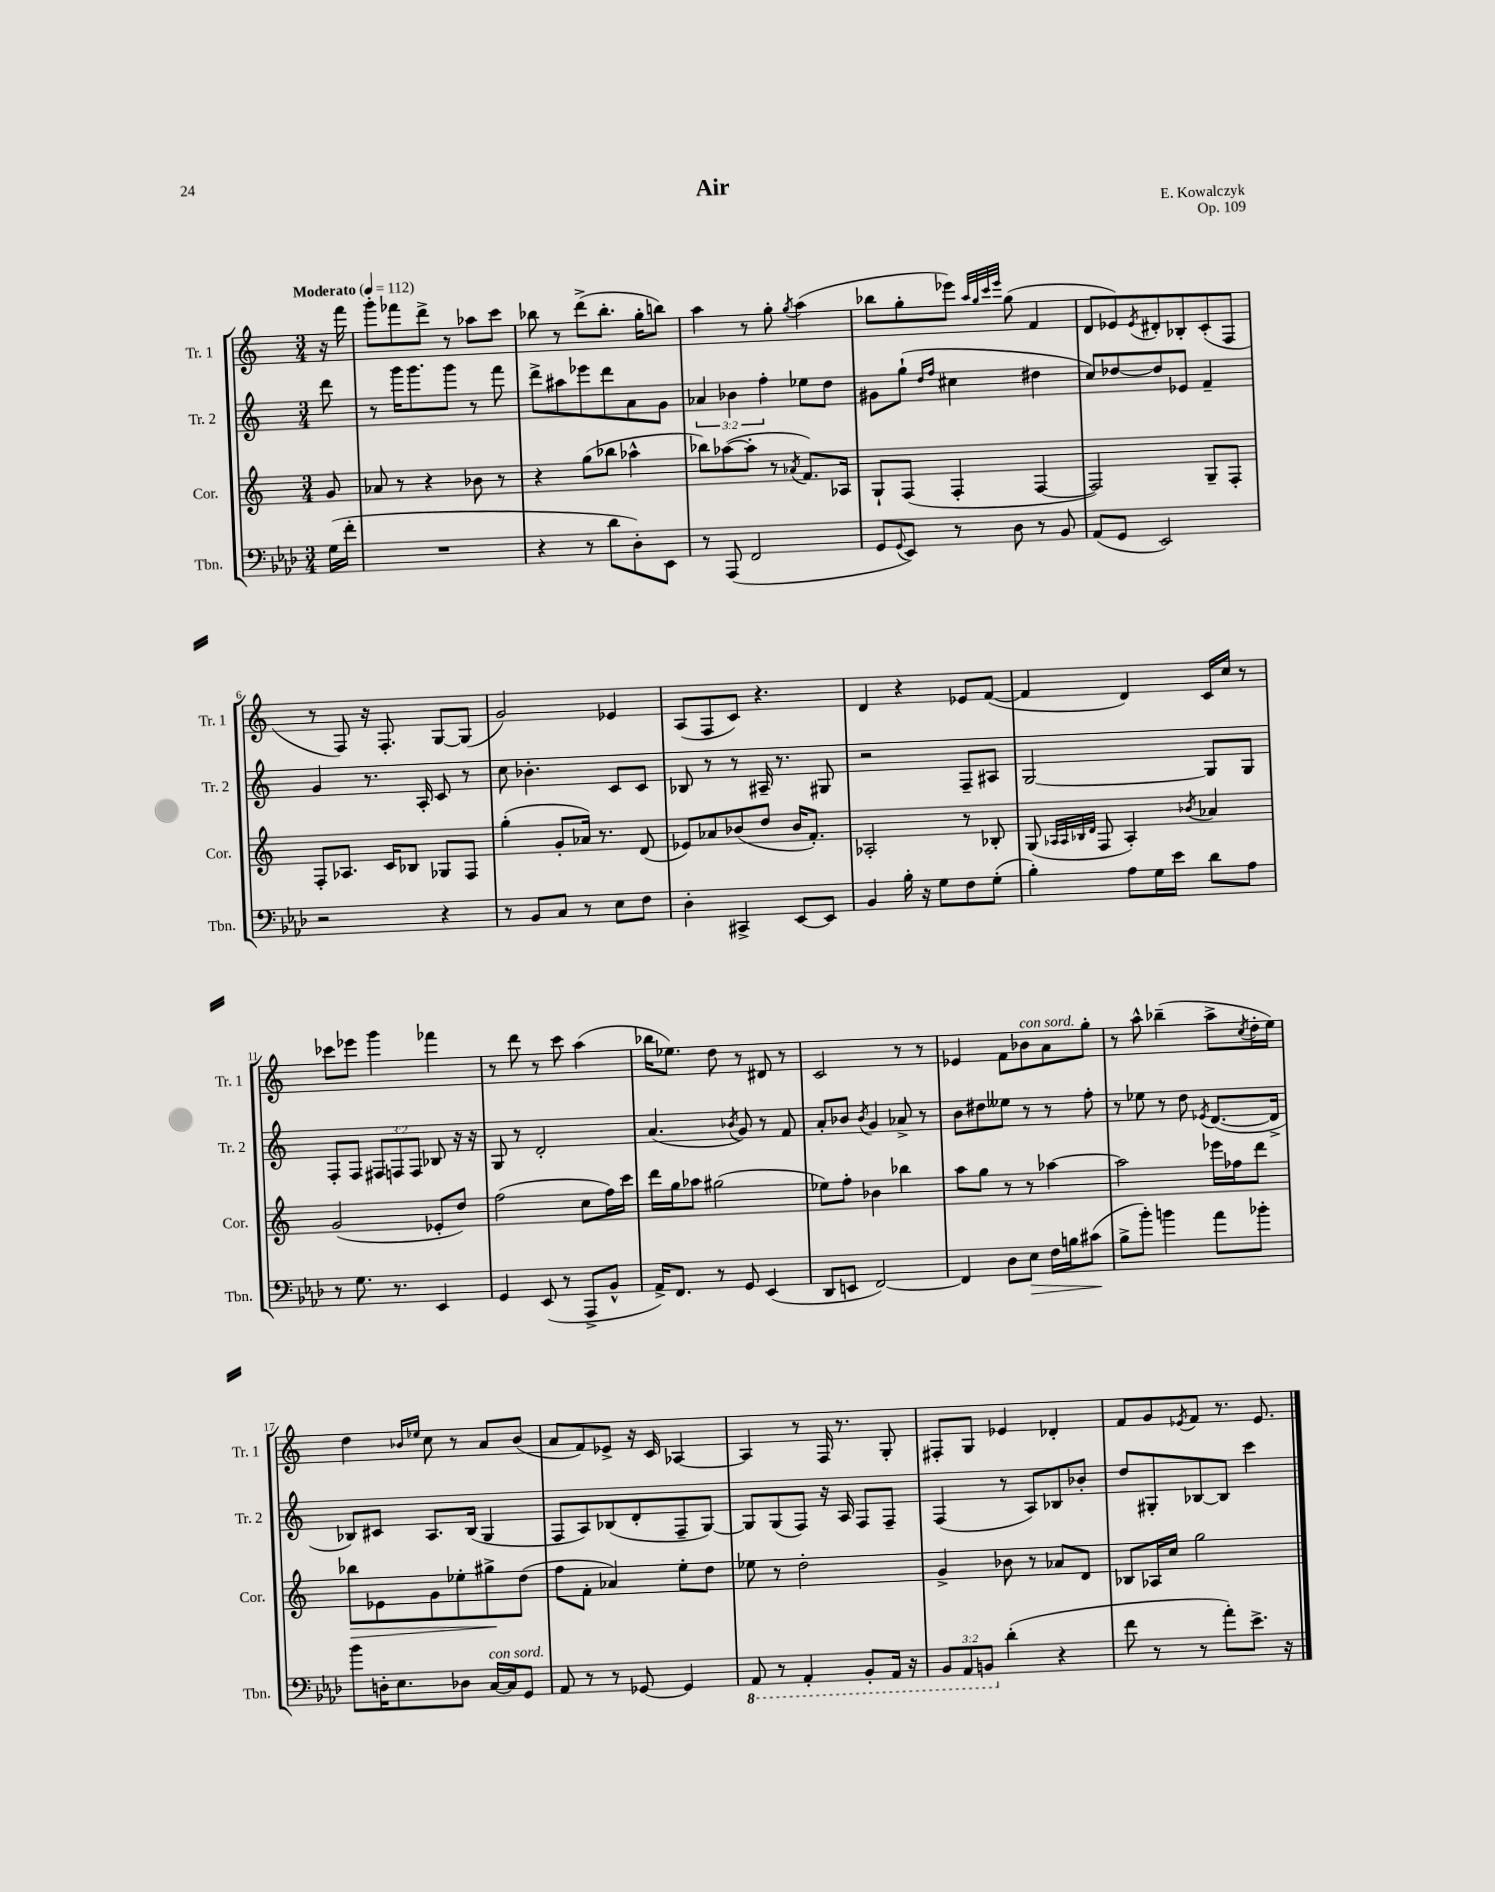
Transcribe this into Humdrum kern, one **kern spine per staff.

**kern	**kern	**kern	**kern
*staff4	*staff3	*staff2	*staff1
*clefF4	*clefG2	*clefG2	*clefG2
*k[b-e-a-d-]	*k[]	*k[]	*k[]
*M3/4	*M3/4	*M3/4	*M3/4
*MM112	*MM112	*MM112	*MM112
(16G	8g	8ddd	16r
16f'	.	.	16fff
=	=	=	=
2.r	8a-	8r	8ggg'
.	8r	16ggg	8fff-
.	.	8.ggg	.
.	4r	.	8ddd^
.	.	8ggg	8r
.	8b-	8r	8aa-
.	8r	8fff	8ccc
=	=	=	=
4r	4r	8ddd^	8bb-
.	.	8aa#	8r
8r	(8gg	8eee-	(8ddd^
8d-	8bb-	8ddd	8.bb-'
8D-')	4aa-^^	8a	.
.	.	.	16gg'
8EE-	.	8g	8bb)
=	=	=	=
8r	8bb-)	6a-	4aa
(8AAA-	([8aa-	.	.
.	.	6b-	.
2FF	8aa-']	.	8r
.	.	6ff'	.
.	8r	.	8gg'
.	8qa-	.	8qgg
.	8.f)	8ee-	(4aa
.	.	8dd	.
.	16A-	.	.
=	=	=	=
8GG	8G`	8g#	8bb-
8qqGG	.	.	.
8EE-)	(8F	(8gg`	8gg'
.	.	16qqdd	.
.	.	16qqff	.
8r	4F'	4cc#	8eee-)
.	.	.	32qqaa
.	.	.	32qqgg
.	.	.	32qqccc
.	.	.	32qqeee-
8D-	.	.	(8gg
8r	[4F	4dd#	4f
8BB-	.	.	.
=	=	=	=
(8AA-	2F])	8cc)	8d
8GG	.	[8dd-	8e-)
.	.	.	8qe-
2EE-)	.	8dd-]	8d#'
.	.	8e-	8B-'
.	8G~	4f~	(8c'
.	8F'	.	8F
=	=	=	=
2r	8F'	4g	8r
.	8.A-	.	8F)
.	.	8.r	16r
.	16c	.	8.F'
.	8B-	.	.
.	.	16A'	.
4r	8G-	8c	[8G
.	8F	8r	(8G]
=	=	=	=
8r	(4gg'	8cc	2g)
8BB-	.	4.b-'	.
8C	8g'	.	.
8r	16a-)	.	.
.	8.r	.	.
8E-	.	8c	4e-
8F	(8d	8c	.
=	=	=	=
4D-'	8e-)	8B-	(8A
.	8a-	8r	8F
4CC#^	(8b-	8r	8c)
.	8dd	16A#~	4.r
.	.	8.r	.
[8EE-	16b-	.	.
.	8.f')	.	.
8EE-]	.	8G#	.
=	=	=	=
4BB-	2A-'	2r	4d
16B-'	.	.	4r
16r	.	.	.
8G	.	.	.
8F	8r	8F~	8e-
(8G'	8B-'	8A#	([8f
=	=	=	=
4B-')	(8G	[2G	4f]
.	32qqA-	.	.
.	32qqA-	.	.
.	32qqB-	.	.
.	32qqd	.	.
.	8F	.	.
8A-	4A-')	.	4d)
16G	.	.	.
16e-	.	.	.
.	8qb-	.	.
8d-	4a-	8G]	16c
.	.	.	16cc
8A-	.	8G	8r
=	=	=	=
8r	(2g	8F'	8ccc-
8.G	.	8F	8eee-
.	.	12F#	4ggg
8.r	.	.	.
.	.	12F	.
.	.	12F	.
4EE-	8e-'	8B-	4fff-
.	8dd)	16r	.
.	.	16r	.
=	=	=	=
4GG	(2ff	8G	8r
.	.	8r	8ddd
(8EE-	.	2d'	8r
8r	.	.	8ccc
8AAA-^	8cc	.	(4aa
8BB-^^	16ff)	.	.
.	16ccc	.	.
=	=	=	=
16AA-^)	16ddd	(4.a	16bb-
8.FF	16gg	.	8.ee-)
.	8aa-	.	.
8r	(2gg#	.	8dd
.	.	8qb-	.
8GG	.	8g)	8r
(4EE-	.	8r	8d#
.	.	8f	8r
=	=	=	=
8DD-	8ee-)	8a'	2c
8EE	8ff'	8b-	.
.	.	8qb-	.
[2FF)	4b-	4g	.
.	4bb-	8a-^	8r
.	.	8r	8r
=	=	=	=
4FF]	8aa	8b	4e-
.	8gg	8dd#	.
8D-	8r	8ee--	8f
8E-	8r	8r	8b-
16F	[4aa-	8r	8a
16B	.	.	.
(8c#	.	8ff'	8gg'
=	=	=	=
8B-^	2aa-]	8r	8r
8b-')	.	8ee-	8aa^^
4b	.	8r	(4bb-~
.	.	8dd	.
.	.	8qe-	.
8a-	16eee-	([8.d	8aa^
.	16ff-	.	.
.	.	.	8qcc
8b-'	8ddd	.	16dd'
.	.	16d^]	16ee)
=	=	=	=
8b-	8bb-	8B-)	4dd
16D'	8e-	8c#	.
8.E-	.	.	.
.	.	.	16qqb-
.	.	.	16qqee-
.	8g	8.A	8cc
8D-	8ee-'	.	8r
.	.	(16B-	.
[16C	8gg#^	4G	8a
16C]	.	.	.
8GG	(8dd	.	(8b-
=	=	=	=
8AA-	8ff	8F	8a
8r	8f'	8A)	8f)
8r	4a-)	(8B-	8e-^
[8GG-	.	8d'	16r
.	.	.	16c
4GG-]	8ee'	8F~	[4A-
.	8dd	[8G)	.
=	=	=	=
8AAA-	8ee-	8G]	4A-]
8r	8r	(8G	.
4AAA-'	2dd'	8F)	8r
.	.	16r	16F
.	.	16A	8.r
8BBB-'	.	8F	.
16AAA-	.	8F~	8G'
16r	.	.	.
=	=	=	=
12BBB-	4g^	(4F	8F#'
12AAA-	.	.	.
.	.	.	8G
12BBB	.	.	.
(4d-'	8b-	8r	4e-
.	8r	8A)	.
4r	8a-	8B-	4d-'
.	8d	8b-'	.
=	=	=	=
8f	8B-	8dd	8f
8r	16A-	8G#'	8g
.	16cc	.	.
.	.	.	8qe-
8r	2gg	[8B-	8f
8a-')	.	8B-]	8.r
8.e-^	.	4ccc	.
.	.	.	8.e-
16r	.	.	.
==	==	==	==
*-	*-	*-	*-
